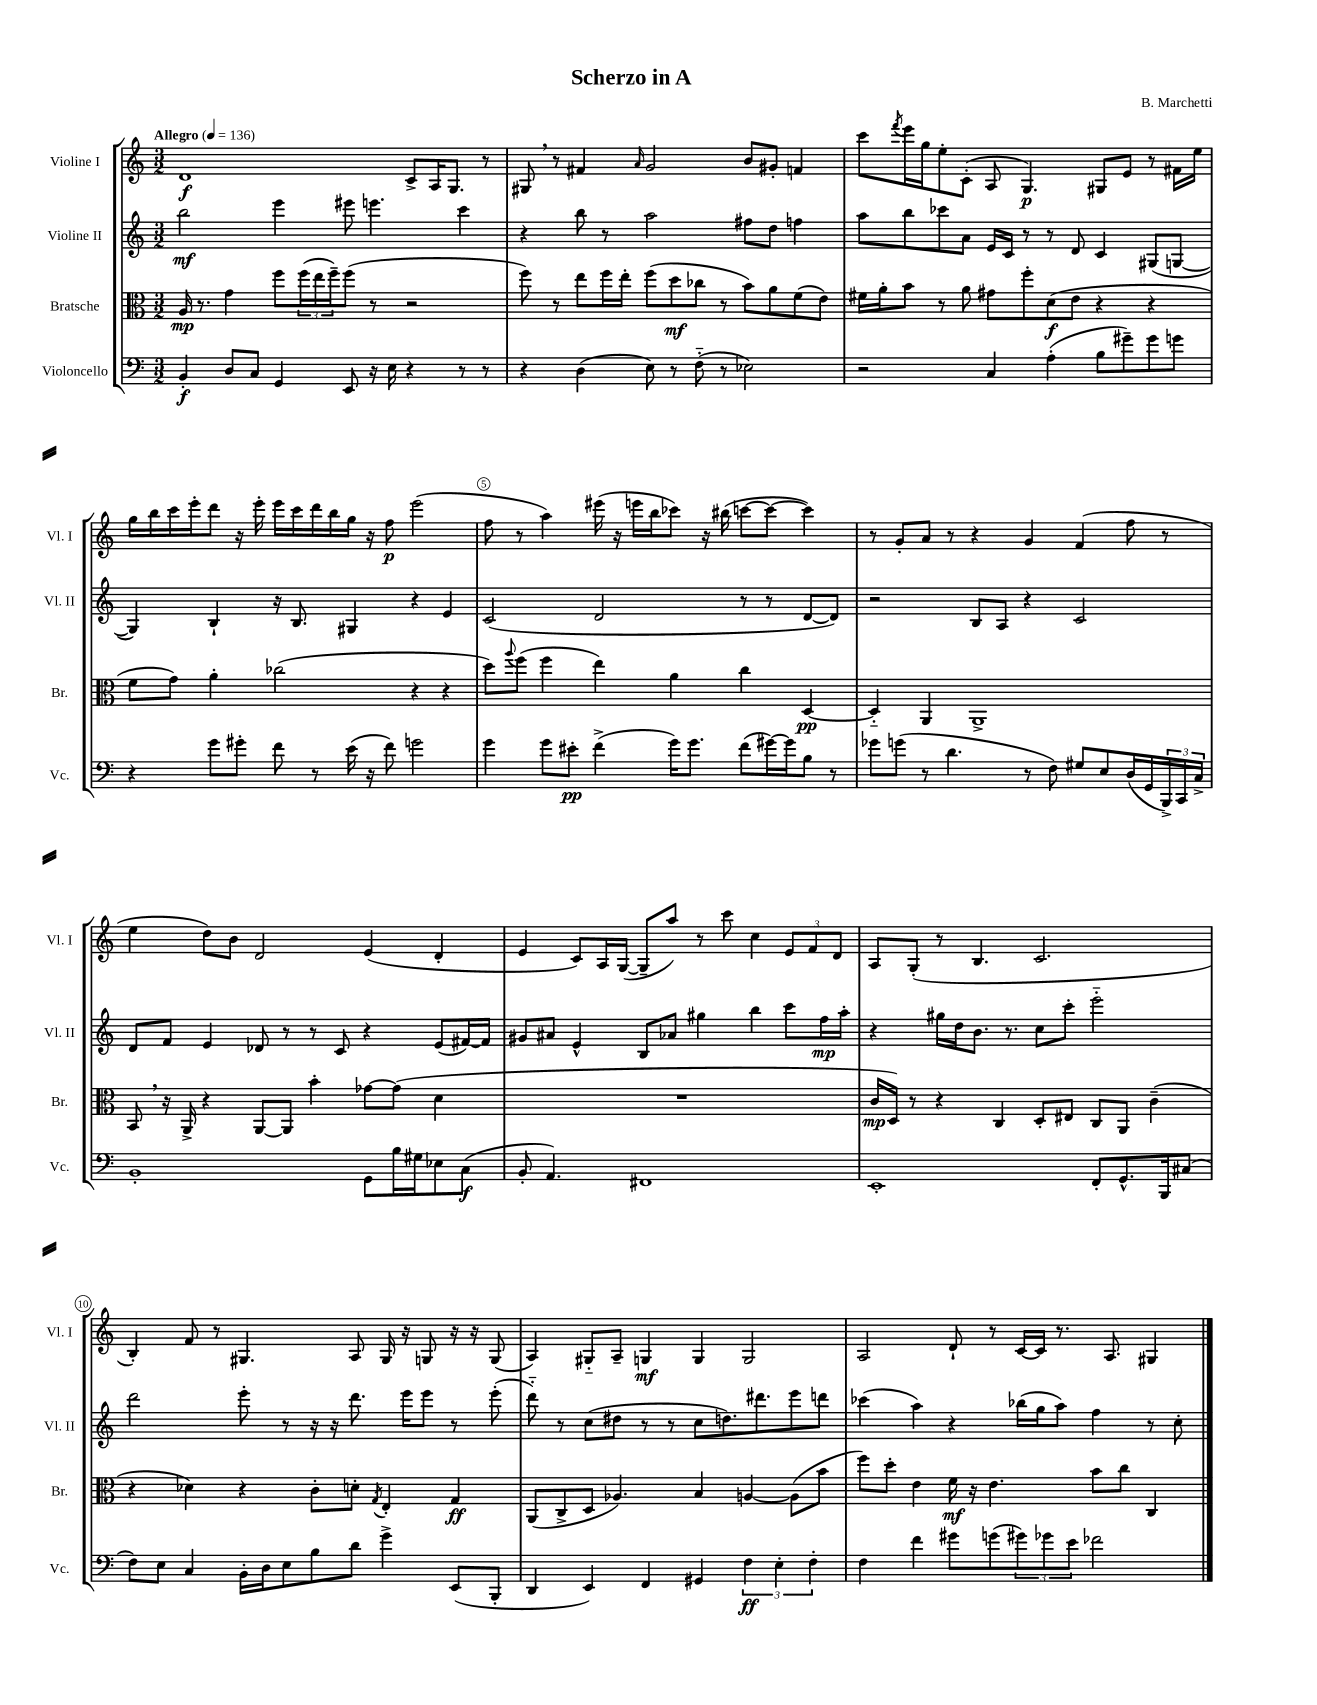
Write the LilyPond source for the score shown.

\header { title = "Scherzo in A" composer = "B. Marchetti" }
<<
\new StaffGroup <<
\new Staff = "s0" \with { instrumentName = "Violine I" shortInstrumentName = "Vl. I" } {
    \clef treble \key c \major \numericTimeSignature \time 3/2 \tempo "Allegro" 4 = 136
    d'1\f c'8-> a16 g8. r8 |
    gis8 \breathe r8 fis'4 \grace { a'16 } g'2 b'8 gis'8-. f'4 |
    c'''8 \acciaccatura { f'''8 } e'''16 g''16 e''8-. c'8-.( a8 g4.\p) gis8 e'8 r8 fis'16 e''16 |
    g''16 b''16 c'''16 e'''16-. d'''8 r16 e'''16-. e'''16 c'''16 d'''16 b''16 g''16 r16 f''8\p e'''2( |
    f''8 r8 a''4) eis'''16( r16 e'''16 b''16 ces'''8) r16 bis''16( c'''8~ c'''8~ c'''4) |
    r8 g'8-. a'8 r8 r4 g'4 f'4( f''8 r8 |
    e''4 d''8) b'8 d'2 e'4( d'4-. |
    e'4 c'8) a16 g16~( g8-- a''8) r8 c'''8 c''4 \tuplet 3/2 { e'8 f'8 d'8 } |
    a8 g8-.( r8 b4. c'2. |
    b4-.) f'8 r8 gis4. a8 gis16 r16 g8 r16 r16 g8( |
    a4) gis8-_ a8-- g4\mf g4 g2 |
    a2 d'8-! r8 c'16~ c'16 r8. a8. gis4 \bar "|." |
}
\new Staff = "s1" \with { instrumentName = "Violine II" shortInstrumentName = "Vl. II" } {
    \clef treble \key c \major \numericTimeSignature \time 3/2
    b''2\mf e'''4 eis'''8 e'''4. c'''4 |
    r4 b''8 r8 a''2 fis''8 d''8 f''4 |
    a''8 b''8 ces'''8 a'8 e'16 c'16 r8 r8 d'8 c'4 gis8( g8~ |
    g4) b4-! r16 b8. gis4 r4 e'4 |
    c'2( d'2 r8 r8 d'8~ d'8) |
    r2 b8 a8 r4 c'2 |
    d'8 f'8 e'4 des'8 r8 r8 c'8 r4 e'8( fis'16~) fis'16 |
    gis'8 ais'8 e'4-^ b8 aes'8 gis''4 b''4 c'''8 f''16\mp a''16-. |
    r4 gis''16 d''16 b'8. r8. c''8 c'''8-. e'''2-_ |
    d'''2 e'''8-. r8 r16 r16 d'''8. e'''16 e'''8 r8 e'''8-.( |
    d'''8-_) r8 c''8( dis''8 r8 r8 c''8 d''8.) dis'''8. e'''8 d'''8 |
    ces'''4( a''4) r4 bes''16( g''16 a''8) f''4 r8 c''8-. \bar "|." |
}
\new Staff = "s2" \with { instrumentName = "Bratsche" shortInstrumentName = "Br." } {
    \clef alto \key c \major \numericTimeSignature \time 3/2
    a16\mp r8. g'4 f''8 \tuplet 3/2 { f''16( e''16 f''16--) } f''8( r8 r2 |
    f''8) r8 e''8 f''16 e''16-. f''8( d''8\mf ces''8 r8 b'8) a'8 f'8( e'8) |
    fis'16 a'16-. b'8 r8 a'8 gis'8 f''8-. d'8\f( e'8 r4 r4 |
    f'8 g'8) a'4-. ces''2( r4 r4 |
    d''8) \appoggiatura { a''8 } f''8( f''4 e''4) a'4 c''4 d4~\pp |
    d4-_ a,4 a,1-> |
    b,8 \breathe r16 a,16-> r4 a,8~ a,8 b'4-. ges'8~ ges'8( d'4 |
    R1. |
    c'16\mp d16) r8 r4 c4 d8-. eis8 c8 a,8 c'4--( |
    r4 des'4) r4 c'8-. d'8-. \acciaccatura { g8 } e4-. g4\ff |
    a,8( c8-> d8 aes4.) b4 a4~ a8( b'8 |
    f''8) d''8-. e'4 f'16\mf r16 e'4. b'8 c''8 c4 \bar "|." |
}
\new Staff = "s3" \with { instrumentName = "Violoncello" shortInstrumentName = "Vc." } {
    \clef bass \key c \major \numericTimeSignature \time 3/2
    b,4-.\f d8 c8 g,4 e,8 r16 e16 r4 r8 r8 |
    r4 d4( e8) r8 f8-_( r8 ees2) |
    r2 c4 a4-.( b8 gis'8--) gis'8 g'8 |
    r4 g'8 gis'8-. f'8 r8 e'16( r16 f'8) g'2 |
    g'4 g'8 eis'8-.\pp f'4->( g'16) g'8. f'8( gis'16~) gis'16 b8 r8 |
    ges'8 g'8( r8 d'4. r8 f8) gis8 e8 d16( g,16 \tuplet 3/2 { b,,16->) c,16 c16-> } |
    b,1-. g,8 b16 gis16 ees8 c8\f( |
    b,8-. a,4.) fis,1 |
    e,1-. f,8-. g,8.-^ b,,16 cis8( |
    f8) e8 c4 b,16-. d16 e8 b8 d'8 g'4-> e,8( b,,8-. |
    d,4 e,4) f,4 gis,4 \tuplet 3/2 { f4\ff e4-. f4-. } |
    f4 f'4 gis'8 g'8( \tuplet 3/2 { gis'8) ges'8 e'8 } fes'2 \bar "|." |
}
>>
>>
\layout { \context { \Score \override BarNumber.break-visibility = ##(#f #t #t) barNumberVisibility = #(every-nth-bar-number-visible 5) \override BarNumber.stencil = #(make-stencil-circler 0.1 0.3 ly:text-interface::print) } }
